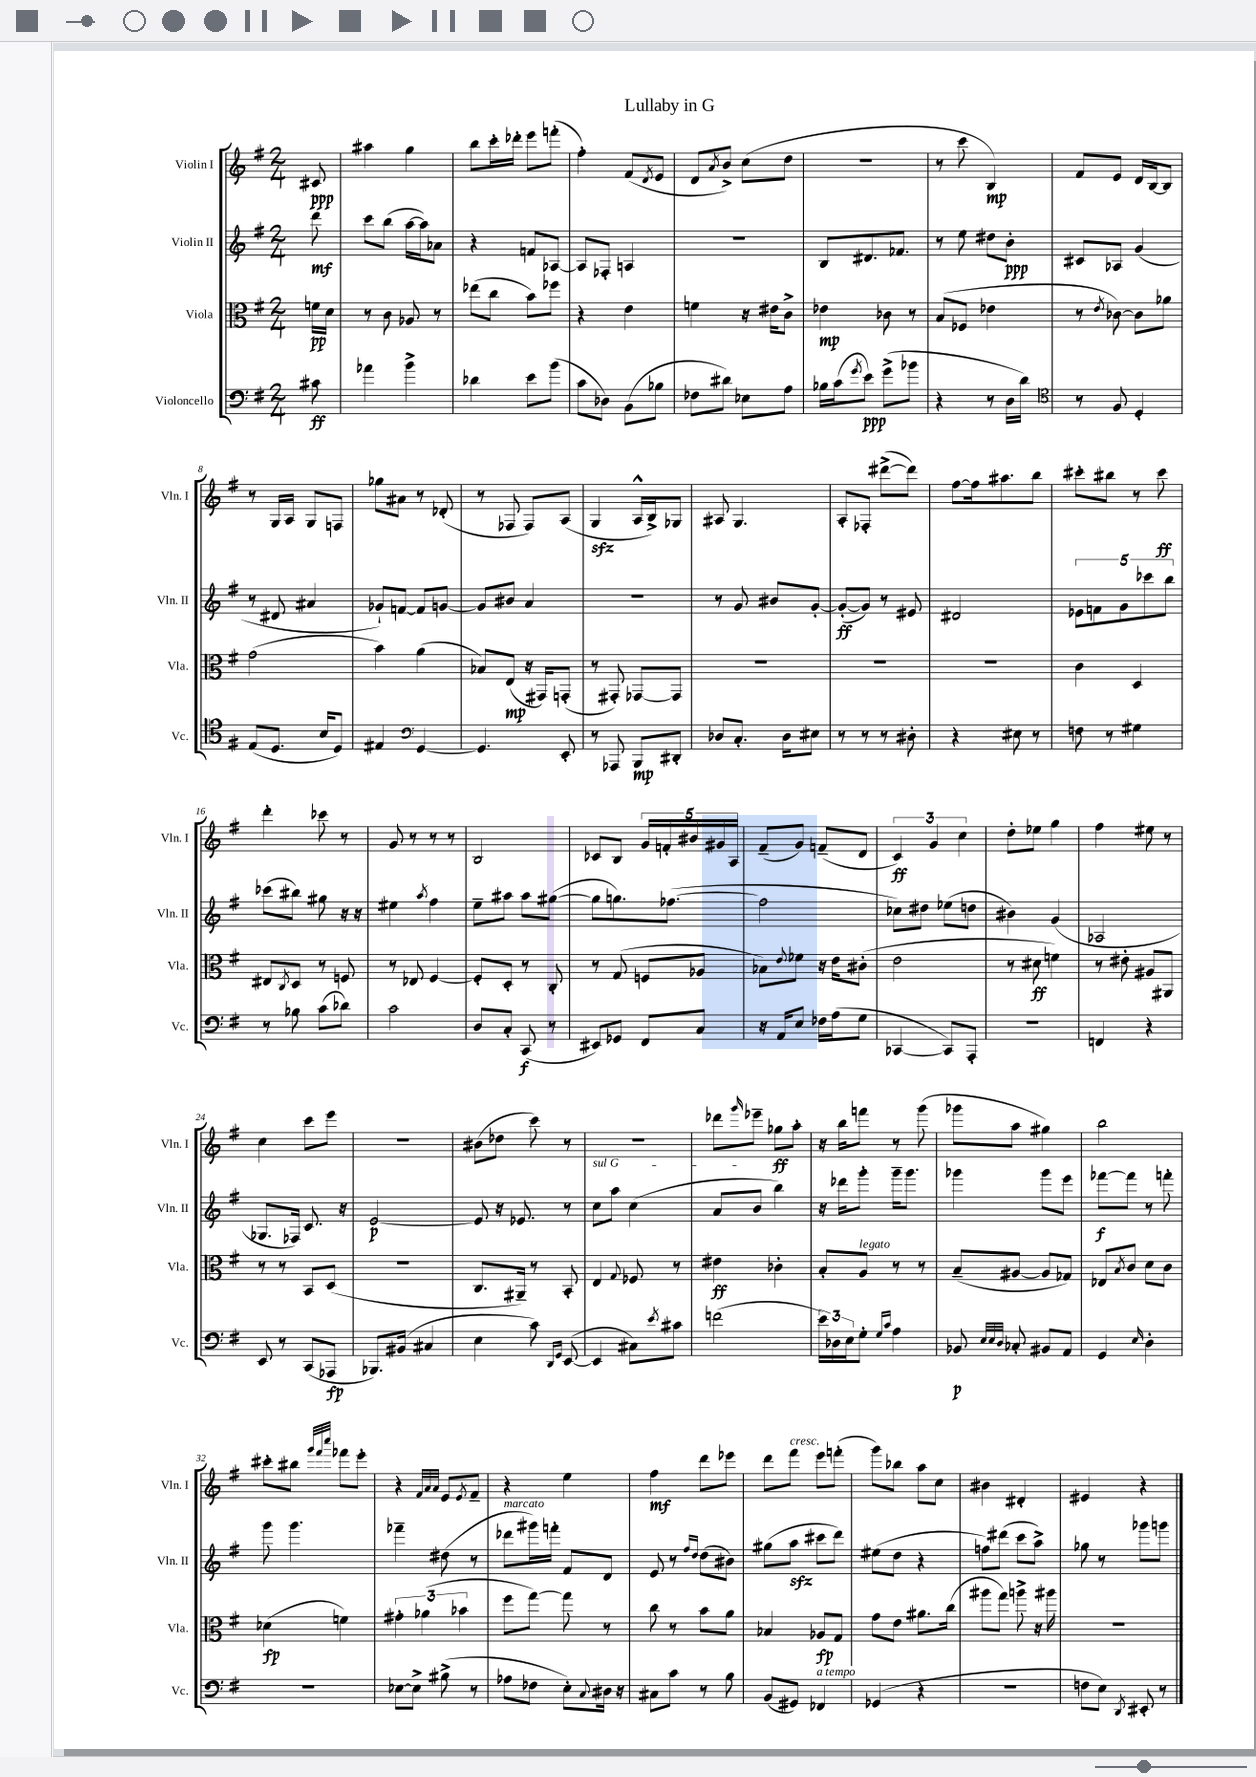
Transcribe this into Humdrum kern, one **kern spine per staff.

**kern	**kern	**kern	**kern
*staff4	*staff3	*staff2	*staff1
*clefF4	*clefC3	*clefG2	*clefG2
*k[f#]	*k[f#]	*k[f#]	*k[f#]
*M2/4	*M2/4	*M2/4	*M2/4
8c#\	16f\LL	8ddd\	8c#/
.	16d\JJ	.	.
=	=	=	=
4a-\	8r	8ccc\L	4aa#\
.	8c\	(8bb\J	.
4b^\	8A-/	[16aa\LL	4gg\
.	.	16aa\]J)	.
.	8r	8a-\J	.
=	=	=	=
4d-\	(8ee-\L	4r	8bb\L
.	8cc\J	.	16ccc'\L
.	.	.	16ddd-'\JJ
8e\L	8b\L)	8f/L	8eee\L
(8b\J	8ff-\J	[8A-/J	(8fff'\J
=	=	=	=
8c\L	4r	8A-/]L	4ff#'\)
8D-\J)	.	8F-'/J	.
(8BB\L	4e\	4A/	(8f#/L
.	.	.	8qd/
8B-\J	.	.	8e/J
=	=	=	=
8F-\L	4f\	2r	8d/L
.	.	.	8qa/
8d#\J)	.	.	8b^/J)
8E-\L	16r	.	(8cc\L
.	16e#\LK	.	.
8A\J	8c^\J	.	8dd\J
=	=	=	=
16B-\LL	4e-\	8B/L	2r
(16c\J	.	.	.
8qg/	.	.	.
8e\J)	.	8.d#/	.
(8g^\L	8c-\	.	.
.	.	8.f-/J	.
8b-\J	8r	.	.
=	=	=	=
4r	(8B/L	8r	8r
.	8F-/J	8ee\	8ccc\
8r	4e-\	8dd#\L	4B/)
16D\LL	.	8b'\J	.
16d\JJ)	.	.	.
=	=	=	=
*clefC4	*	*	*
8r	8r	8c#/L	8f#/L
.	8qe/	.	.
8F#/	[8c-\)	8A-/J	8e/J
4D'/	8c-\]L	(4g/	16d/LL
.	.	.	[16B/J
.	8a-\J	.	8B/]J
=	=	=	=
(8E/L	(2g\	8r	8r
8.D/J	.	8d#/	16G/LL
.	.	.	16A/JJ
.	.	4a#/	8G/L
16B/LK	.	.	.
8D/J)	.	.	8F/J
=	=	=	=
4E#/	4b\)	8g-`/L)	8gg-\L
.	.	[8f/J	8a#\J
*clefF4	*	*	*
[4GG/	(4a\	8f/]L	8r
.	.	[8g/J	(8d-'/
=	=	=	=
4.GG/]	8B-/L)	8g/]L	8r
.	(8E/J	8b#/J	8F-/
.	16r	4a/	8F-/L)
.	16GG#/LK)	.	.
8EE'/	(8GG'/J	.	(8A/J
=	=	=	=
8r	8r	2r	4G/
8AAA-/	8GG#'/)	.	.
8BBB/L	[8GG-/L	.	16A^^/LL
.	.	.	16B^/J)
8DD#'/J	8GG-/]J	.	8G-/J
=	=	=	=
8D-/L	2r	8r	8A#/
8.C'/J	.	8g/	4.G/
.	.	8b#/L	.
16D-\LK	.	.	.
8E#\J	.	[8g'/J	.
=	=	=	=
8r	2r	(8g'/_L	8A'/L
8r	.	8g/]J)	8F-'/J
8r	.	8r	([8ddd#^\L
8D#'\	.	8e#/	8ddd#\]J)
=	=	=	=
4r	2r	2d#/	[8ff#\L
.	.	.	16ff#\]k
.	.	.	8.aa#\
8E#\	.	.	.
8r	.	.	8bb\J
=	=	=	=
8F\	4c\	10e-\L	8ccc#'\L
.	.	10f\	.
8r	.	.	8bb#\J
.	.	10g\	.
4G#\	4D/	.	8r
.	.	10ccc-\	.
.	.	.	8ccc#\
.	.	10bb\J	.
=	=	=	=
8r	8E#/L	(8ccc-\L	4ddd'\
.	8qC/	.	.
8B-\	8D/J	8bb#\J)	.
(8c\L	8r	8gg#\	8ccc-\
8d-\J)	8F/	16r	8r
.	.	16r	.
=	=	=	=
2c\	8r	4ee#\	8g/
.	8E-/	.	8r
.	.	8qaa/	.
.	[4F#/	4ff#\	8r
.	.	.	8r
=	=	=	=
8D/L	8F#'/]L	8ee~\L	2B/
8C'/J	8D'/J	8aa#\J	.
(8CC/	8r	8aa#\L	.
8r	8C'/	([8gg#\J	.
=	=	=	=
8EE#/L)	8r	8gg#\]L	8c-/L
8GG-/J	(8G/	8.gg\)	8B/J
8FF#/L	8F/L	.	20g/LL
.	.	.	20f'/
.	.	([8.ff-\J	.
.	.	.	20b#/
8C/J	8A-/J	.	.
.	.	.	20g#/
.	.	.	20A/JJ
=	=	=	=
16r	8B-\L)	2ff-\]	(8f#~/L
16AA/LK	.	.	.
.	8qqe/	.	.
8E/J	8f-\J	.	8g/J)
16F-\LL	16r	.	(8f~/L
(16A\J	16e\LK	.	.
8G\J	(8c#'\J	.	8d/J
=	=	=	=
[4CC-/	2e\	8cc-\L)	6c/)
.	.	8dd#\J	.
.	.	.	6g/
8CC-/]L)	.	(8ee-\L	.
.	.	.	6cc\
8AAA'/J	.	8dd\J	.
=	=	=	=
2r	8r	4b#\)	8dd'\L
.	8d#\	.	8ee-\J
.	4f\)	(4g/	4gg\
=	=	=	=
4FF/	8r	2A-/	4ff#\
.	8e#'\	.	.
4r	8A#/L	.	8ee#\
.	8AA#/J	.	8r
=	=	=	=
8EE/	8r	8.G-/L	4cc\
8r	8r	.	.
.	.	16F-/Jk)	.
(8CC/L	8BB/L	8.c/	8ccc\L
8AAA-/J	(8D/J	.	8eee\J
.	.	16r	.
=	=	=	=
8.BBB-/L)	2r	[2e/	2r
(16BB#/Jk	.	.	.
4C#/	.	.	.
=	=	=	=
4E\	8.C/L	8e/]	(8b#\L
.	.	16r	8dd-\J
.	16AA#~/Jk)	8.e-/	.
8c\)	8r	.	8ccc\)
16qqDD/LL	.	.	.
16qqGG/JJ	.	.	.
([8EE/	8BB'/	8r	8r
=	=	=	=
4EE/]	4E/	8cc\L	2r
.	.	8aa\J	.
.	8qqG/	.	.
8C#\L)	8F-/	(4cc\	.
8qe/	.	.	.
8c#\J	8r	.	.
=	=	=	=
(2f\	4e#\	8a/L	8ddd-\L
.	.	.	16qqggg/
.	.	8b/J	8eee-~\J
.	4c-'\	4bb\)	8gg-\L
.	.	.	8aa'\J
=	=	=	=
24e\LL)	8B'/L	16r	16r
24D-\	.	.	.
.	.	16ddd-\LK	16bb\LK
24E\J	.	.	.
8G'\J	8A/J	8ggg'\J	8fff\J
16qqG/LL	.	.	.
16qqc/JJ	.	.	.
4A\	8r	16ggg~\LK	8r
.	.	8.ggg\J	.
.	8r	.	(8ggg\
=	=	=	=
8BB-/	(8B~/L	4ggg-\	8ggg-\L
32qqE/LLL	.	.	.
32qqE/	.	.	.
32qqD/JJJ	.	.	.
8C-'/	[8A#/J	.	8aa\J
8BB#/L	8A#/]L	8ggg-\L	4gg#\)
8AA/J	8G-/J)	8eee\J	.
=	=	=	=
4GG/	8E-/L	[8fff-\L	2bb\
.	8qB/	.	.
.	8c/J	8fff-\]J	.
16qqE/	.	.	.
4D'\	8d\L	8r	.
.	8c\J	8fff'\	.
=	=	=	=
2r	(4d-\	8ggg\	8ccc#'\L
.	.	4.ggg\	8bb#\J
.	.	.	32qqggg/LLL
.	.	.	32qqfff#/
.	.	.	32qqcccc/JJJ
.	4f\)	.	8fff-\L
.	.	.	8eee'\J
=	=	=	=
[8E-\L	6g#'\	4fff-~\	4r
8E-^\]J	.	.	.
.	(6a-\	.	.
.	.	.	32qqf#/LLL
.	.	.	32qqa/
.	.	.	32qqa/JJJ
(8B#^\	.	(8dd#\	8e/L
.	6b-\	.	.
.	.	.	8qe/
8r	.	8r	8f#~/J
=	=	=	=
8A-\L	8ff#\L	8ddd-\L	4r
8F-\J	[8gg\J)	16ggg#\L)	.
.	.	16fff'\JJ	.
8E'\L)	8gg\]	8f#/L	4ee\
8qqC/	.	.	.
16D#\Jk	8r	8d/J	.
16r	.	.	.
=	=	=	=
8C#\L	8cc\	8e/	4ff#\
8c\J	8r	8r	.
.	.	16qqff#/LL	.
.	.	16qqdd/JJ	.
8r	8b\L	(8dd\L	8ddd\L
8B\	8a\J	8b#\J)	8eee-\J
=	=	=	=
(8BB/L	4B-/	(8gg#\L	8ddd\L
8GG#/J)	.	8aa\J	8fff#\J
4FF-/	8A-/L	8ccc#\L	8eee\L
.	8G/J	8ddd\J)	(8fff'\J
=	=	=	=
(4GG-/	8g\L	(8ee#\L	8ggg\L)
.	8e\J	8dd\J	8bb-\J
4r	8.a#\L	4r	8aa\L
.	.	.	8cc\J
.	(16cc\Jk	.	.
=	=	=	=
2r	8aa#\L	8ff\L)	4b#\
.	8gg\J)	(8ddd#\J	.
.	8aa^\	8ccc\L	4d#'/
.	16r	8aa^\J)	.
.	16aa#\	.	.
=	=	=	=
8F\L	2r	8gg-\	4e#/
8E\J)	.	8r	.
8qDD/	.	.	.
8EE#'/	.	8ggg-\L	4r
8r	.	8ggg\J	.
==	==	==	==
*-	*-	*-	*-
